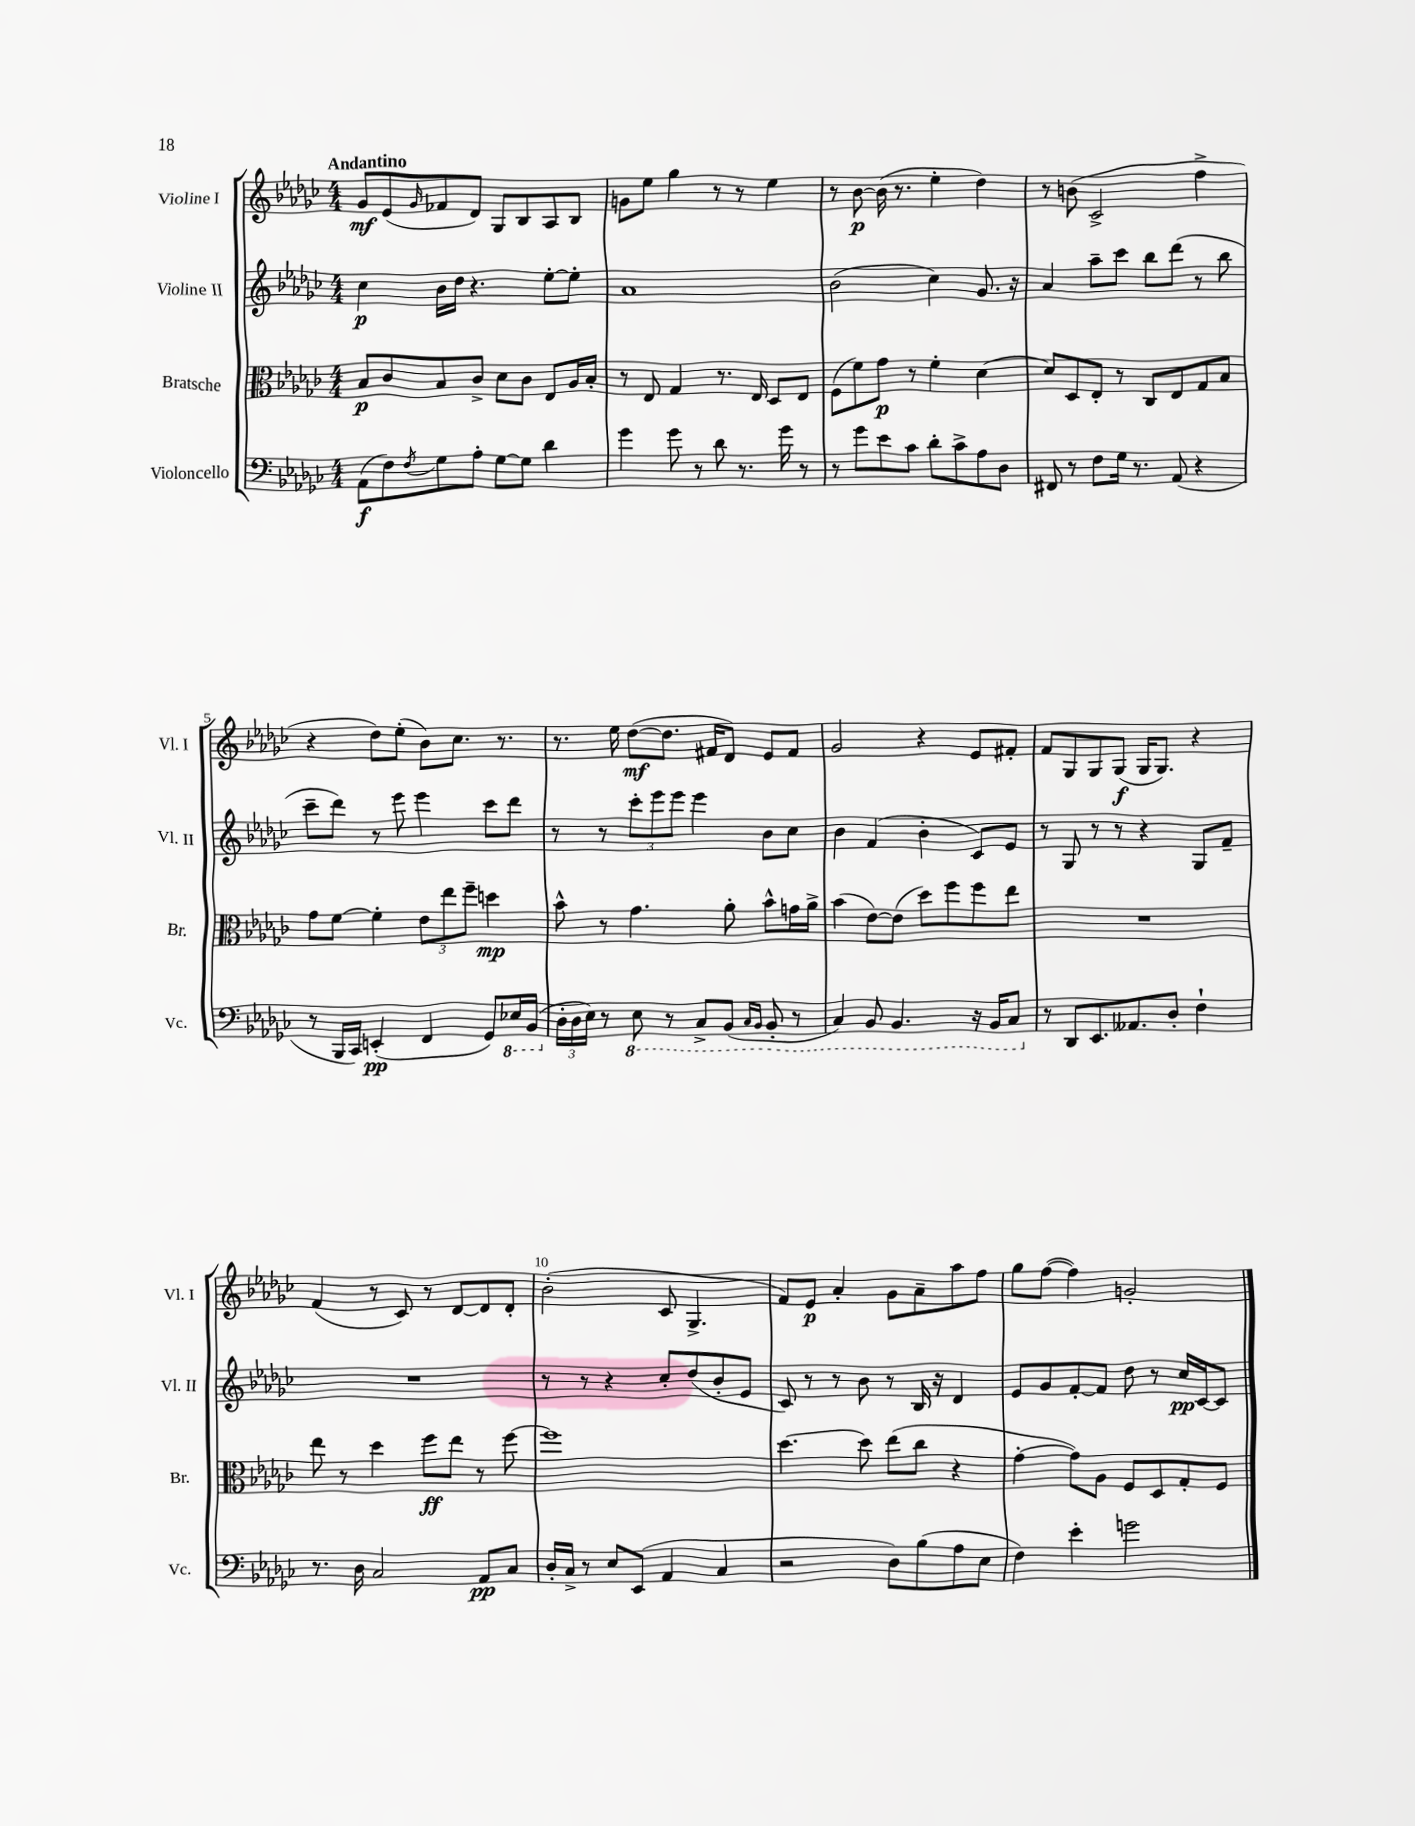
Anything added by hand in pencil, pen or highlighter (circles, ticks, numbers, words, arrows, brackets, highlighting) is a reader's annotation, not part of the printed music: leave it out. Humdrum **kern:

**kern	**kern	**kern	**kern
*staff4	*staff3	*staff2	*staff1
*clefF4	*clefC3	*clefG2	*clefG2
*k[b-e-a-d-g-c-]	*k[b-e-a-d-g-c-]	*k[b-e-a-d-g-c-]	*k[b-e-a-d-g-c-]
*M4/4	*M4/4	*M4/4	*M4/4
(8AA-	8B-	4cc-	8g-
8F)	8c-	.	(8e-
8qF	.	.	16qqg-
8G-	8B-	16b-	8f-
.	.	16dd-	.
8A-'	8c-^	4.r	8d-)
[8G-	8d-	.	8G-
8G-]	8c-	.	8B-
4d-	8E-	[8ee-'	8A-
.	16A-	8ee-']	8B-
.	16B-'	.	.
=	=	=	=
4g-	8r	1a-	8g
.	8E-	.	8ee-
8g-	4G-	.	4gg-
8r	.	.	.
8d-	8.r	.	8r
8.r	.	.	8r
.	16E-	.	.
.	8D-	.	4ee-
16g-	.	.	.
8r	8E-	.	.
=	=	=	=
8r	(8F	(2b-	8r
8g-	8f)	.	[8b-
8e-	8g-	.	(16b-]
.	.	.	8.r
8c-	8r	.	.
8d-'	4f'	4cc-)	4ee-'
8c-^	.	.	.
8A-	[4d-	8.g-	4dd-)
8D-	.	.	.
.	.	16r	.
=	=	=	=
8FF#	8d-]	4a-	8r
8r	8D-	.	(8b
8F	8E-'	8aa-~	2c-^
16G-	8r	8ccc-	.
8.r	.	.	.
.	8C-	8bb-	.
(8AA-	8E-	(8ddd-	.
4r	8G-	8r	4ff^
.	8B-	8bb-	.
=	=	=	=
8r	8g-	8ccc-~	4r
16BBB-	[8f	8ddd-)	.
16CC-)	.	.	.
(4EE'	4f']	8r	8dd-)
.	.	8eee-	(8ee-'
4FF	12e-	4eee-	8b-)
.	12ee-	.	.
.	.	.	8.cc-
.	12ff~	.	.
8GG-)	4dd	8ccc-	.
.	.	.	8.r
16EE-	.	8ddd-	.
(16BBB-	.	.	.
=	=	=	=
24D-'	8b-^^	8r	8.r
24D-	.	.	.
24E-)	.	.	.
8r	8r	8r	.
.	.	.	16ee-
8EE-	4.g-	12ccc-'	([8dd-
.	.	12eee-	.
8r	.	.	8.dd-]
.	.	12eee-	.
8CC-^	.	4eee-	.
.	.	.	16f#
(8BBB-	8a-'	.	8d-)
16qqCC-	.	.	.
16qqBBB-	.	.	.
8BBB-'	8b-^^	8b-	8e-
8r	16g	8cc-	8f#
.	16a-^	.	.
=	=	=	=
4CC-)	(4b-	4b-	2g-
8BBB-	[8e-)	(4f	.
4.BBB-	(8e-]	.	.
.	8dd-)	4b-'	4r
.	8ff	.	.
16r	8ff	8c-)	8e-
16BBB-	.	.	.
8CC-	8ee-	8e-	8f#'
=	=	=	=
8r	1r	8r	8f
8DD-	.	8G-	8G-
8.EE-	.	8r	8G-
.	.	8r	(8G-
8.AA--	.	.	.
.	.	4r	16G-
.	.	.	8.G-)
8D-'	.	.	.
4F`	.	8G-	4r
.	.	8f~	.
=	=	=	=
8.r	8ee-	1r	(4f
.	8r	.	.
16D-	.	.	.
2C-	4dd-	.	8r
.	.	.	8c-)
.	8ff	.	8r
.	8ee-	.	[8d-
8AA-	8r	.	8d-]
8C-	[8ff	.	8d-'
=	=	=	=
16D-'	1ff]	8r	(2b-'
16C-^	.	.	.
8r	.	8r	.
8E-	.	4r	.
(8EE-	.	.	.
4AA-	.	8cc-'	8c-
.	.	(8dd-	4.G-^
4C-	.	8b-'	.
.	.	8e-	.
=	=	=	=
2r	[4.dd-	8c-)	8f)
.	.	8r	8e-
.	.	8r	4a-'
.	8dd-]	8b-	.
8D-)	(8ee-	8r	8g-
(8B-	8cc-	16B-	8a-~
.	.	16r	.
8A-	4r	4d-	8aa-
8E-	.	.	8ff
=	=	=	=
4F)	[4g-'	8e-	8gg-
.	.	8g-	([8ff
4e-'	8g-])	[8f'	4ff])
.	8A-	8f]	.
2g	8F	8dd-	2g'
.	8D-	8r	.
.	8G-'	16cc-	.
.	.	[16c-	.
.	8F	8c-]	.
==	==	==	==
*-	*-	*-	*-
